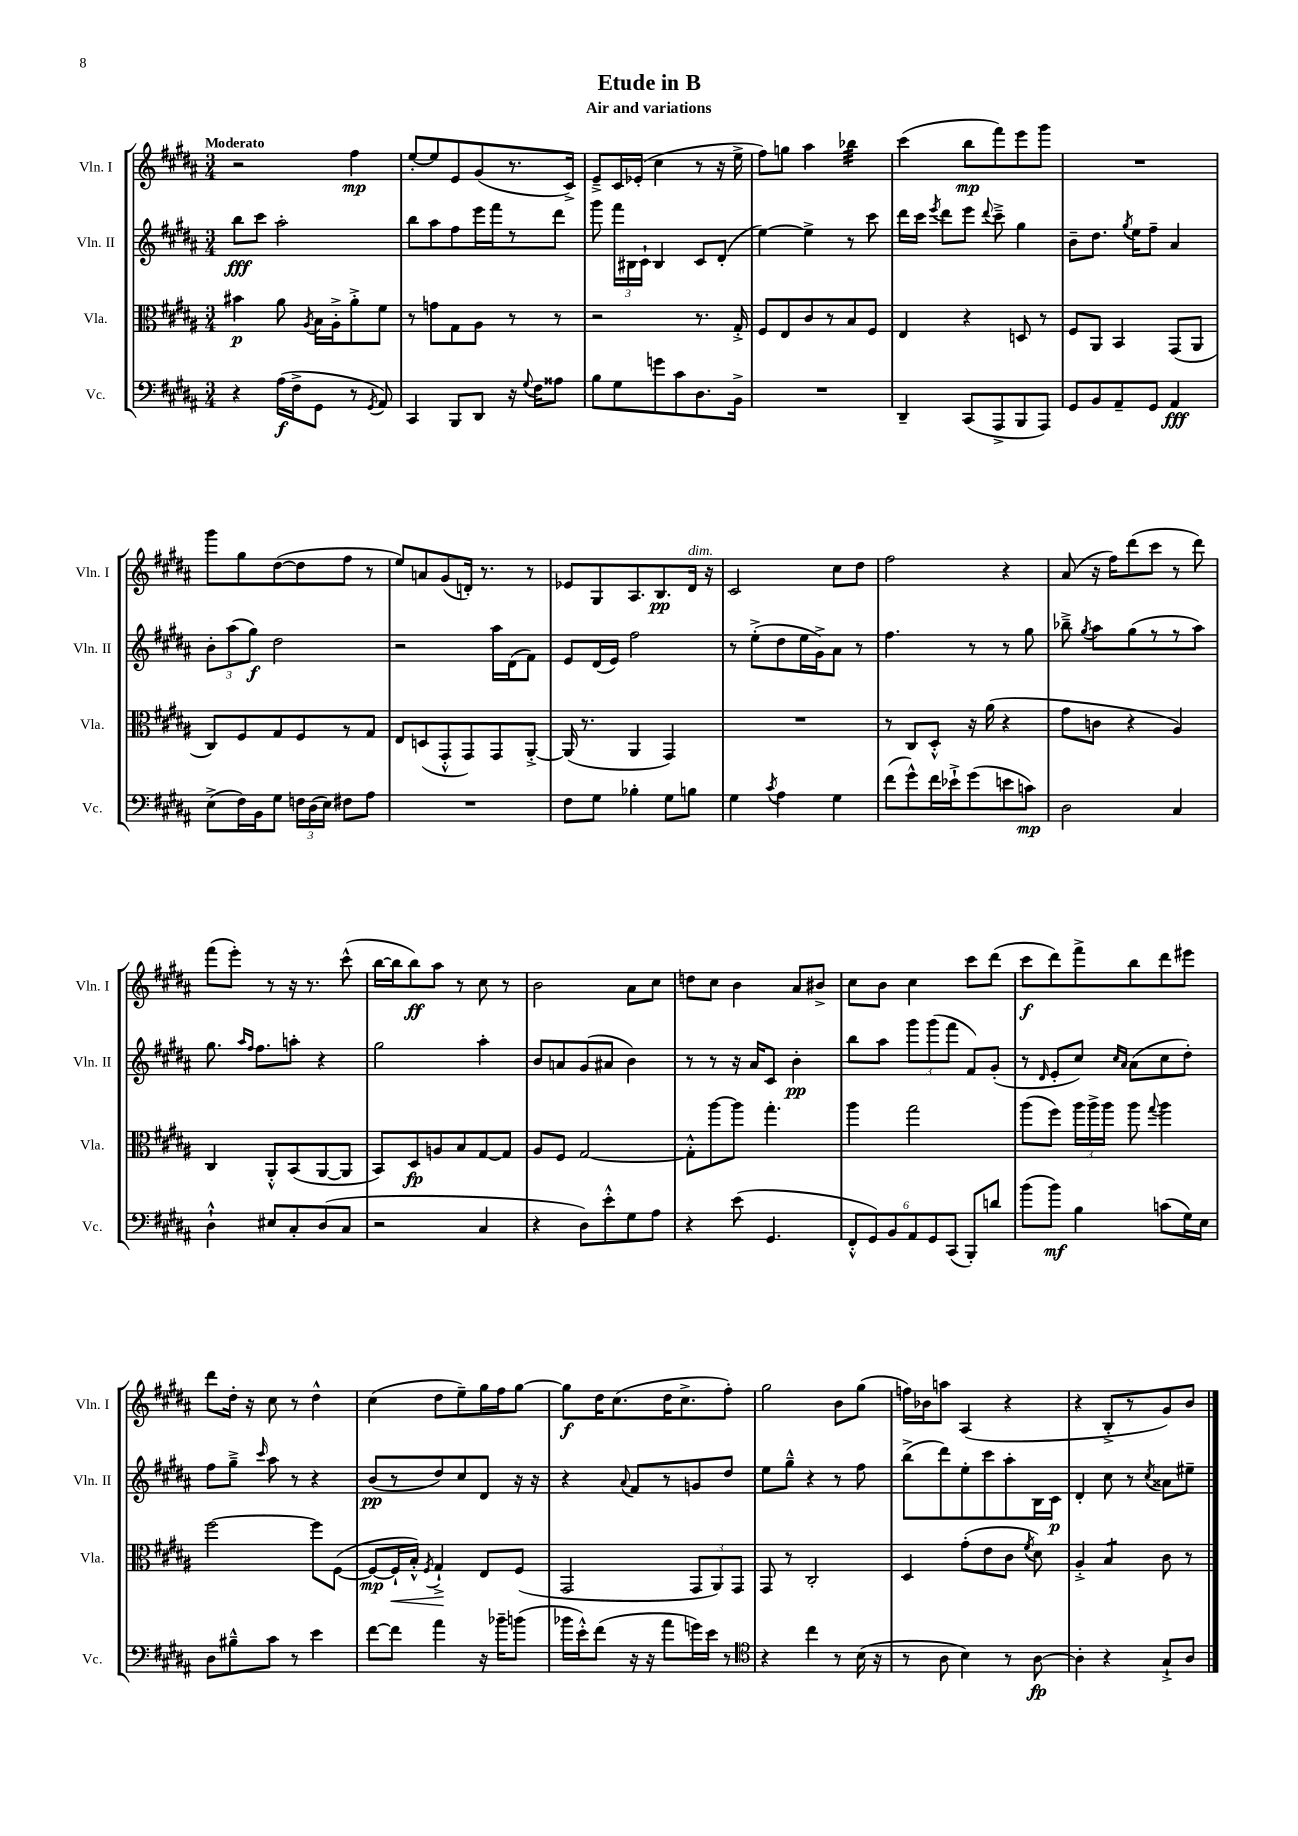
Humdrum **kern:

**kern	**kern	**kern	**kern
*staff4	*staff3	*staff2	*staff1
*clefF4	*clefC3	*clefG2	*clefG2
*k[f#c#g#d#a#]	*k[f#c#g#d#a#]	*k[f#c#g#d#a#]	*k[f#c#g#d#a#]
*M3/4	*M3/4	*M3/4	*M3/4
4r	4b#	8bb	2r
.	.	8ccc#	.
(16A#	8a#	2aa#'	.
16F#^	.	.	.
.	8qA#	.	.
8GG#	16B	.	.
.	16A#'^	.	.
8r	8a#'^	.	4ff#
8qGG#	.	.	.
8AA#)	8f#	.	.
=	=	=	=
4CC#	8r	8bb	[8ee'
.	8g	8aa#	8ee]
8BBB	8G#	8ff#	8e
8DD#	8A#	16eee	(8g#
.	.	16fff#	.
16r	8r	8r	8.r
8qqG#	.	.	.
16F#	.	.	.
8A##	8r	8ddd#	.
.	.	.	16c#^)
=	=	=	=
8B	2r	8ggg#	8e~^
8G#	.	24fff#	16c#
.	.	24B#	.
.	.	.	(16e-'
.	.	24c#`	.
8g	.	4B#	4cc#
8c#	.	.	.
8.D#	8.r	8c#	8r
.	.	(8d#'	16r
16BB^	16G#'^	.	16ee^
=	=	=	=
2.r	8F#	[4ee)	8ff#)
.	8E	.	8gg
.	8c#	4ee^]	4aa#
.	8r	.	.
.	8B	8r	4bb-
.	8F#	8ccc#	.
=	=	=	=
4DD#~	4E	16ddd#	(4ccc#
.	.	16ccc#	.
.	.	8qeee	.
.	.	8ddd#	.
(8CC#	4r	8eee	8bb
.	.	8qqddd#	.
8AAA#^	.	8ccc#~^	8fff#)
8BBB	8D	4gg#	8eee
8AAA#)	8r	.	8ggg#
=	=	=	=
8GG#	8F#	8b~	2.r
8BB	8AA#	8.dd#	.
8AA#~	4BB	.	.
.	.	8qgg#	.
.	.	16ee	.
8GG#	.	8ff#~	.
4AA#	(8GG#	4a#	.
.	8AA#	.	.
=	=	=	=
(8E^	8C#)	12b'	8ggg#
.	.	(12aa#	.
16F#)	8F#	.	8gg#
.	.	12gg#)	.
16BB	.	.	.
8G#	8G#	2dd#	([8dd#
24F	8F#	.	8dd#]
(24D#	.	.	.
24E)	.	.	.
8F#	8r	.	8ff#
8A#	8G#	.	8r
=	=	=	=
2.r	8E	2r	8ee)
.	(8D	.	8a
.	8GG#'^^	.	(8g#
.	8GG#)	.	16d')
.	.	.	8.r
.	8GG#	16aa#	.
.	.	(16d#	.
.	[8AA#'^	8f#)	8r
=	=	=	=
8F#	(16AA#]	8e	8e-
.	8.r	.	.
8G#	.	(16d#	8G#
.	.	16e)	.
4B-'	4AA#	2ff#	8.A#
.	.	.	8.B
8G#	4GG#)	.	.
8B	.	.	16d#
.	.	.	16r
=	=	=	=
4G#	2.r	8r	2c#
.	.	(8ee'^	.
8qc#	.	.	.
4A#	.	8dd#	.
.	.	16ee	.
.	.	16g#^)	.
4G#	.	8a#	8cc#
.	.	8r	8dd#
=	=	=	=
(8f#	8r	4.ff#	2ff#
8g#^^)	8C#	.	.
16f#	8D#'^^	.	.
16e-`^	.	.	.
(8g#	16r	8r	.
.	(16a#	.	.
8e	4r	8r	4r
8c)	.	8gg#	.
=	=	=	=
2D#	8g#	8bb-~^	(8a#
.	.	8qgg#	.
.	8c	8aa#	16r
.	.	.	16ff#)
.	4r	(8gg#	(8ddd#
.	.	8r	8ccc#
4C#	4A#)	8r	8r
.	.	8aa#)	8ddd#)
=	=	=	=
4D#`^^	4C#	8.gg#	(8fff#
.	.	.	8eee')
.	.	16qqaa#	.
.	.	16qqff#	.
.	.	8.ff#	.
8E#	8AA#'^^	.	8r
8C#'	(8BB	8aa'	16r
.	.	.	8.r
(8D#	[8AA#	4r	.
8C#	8AA#]	.	(8ccc#^^
=	=	=	=
2r	8BB)	2gg#	[16bb
.	.	.	16bb]
.	8D#	.	8bb)
.	8A	.	8aa#
.	8B	.	8r
4C#	[8G#	4aa#'	8cc#
.	8G#]	.	8r
=	=	=	=
4r	8A#	8b	2b
.	8F#	8a	.
8D#)	[2G#	(8g#	.
8e'^^	.	8a#	.
8G#	.	4b)	8a#
8A#	.	.	8cc#
=	=	=	=
4r	8G#'^^]	8r	8dd
.	[8aa#	8r	8cc#
(8e	8aa#]	16r	4b
.	.	16a#	.
4.GG#	4.gg#'	8c#	.
.	.	4b'	8a#
.	.	.	8b#^
=	=	=	=
12FF#'^^	4aa#	8bb	8cc#
12GG#)	.	.	.
.	.	8aa#	8b
12BB	.	.	.
12AA#	2gg#	12ggg#	4cc#
12GG#	.	(12ggg#	.
(12CC#	.	12fff#	.
8BBB')	.	8f#)	8ccc#
8d	.	(8g#'	(8ddd#
=	=	=	=
(8b	(8aa#	8r	8ccc#
.	.	16qqd#	.
8b)	8ff#)	8e'	8ddd#)
4B	24aa#	8cc#)	8fff#^
.	24aa#^	.	.
.	24aa#	.	.
.	.	16qqcc#	.
.	.	16qqa#	.
.	8aa#	(8a#	8bb
.	8qqgg#	.	.
(8c	4aa#	8cc#	8ddd#
16G#)	.	8dd#')	8eee#
16E	.	.	.
=	=	=	=
8D#	[2ff#	8ff#	8ddd#
8B#~^^	.	8gg#~^	16dd#'
.	.	.	16r
.	.	16qqccc#	.
8c#	.	8aa#	8cc#
8r	.	8r	8r
4e	8ff#]	4r	4dd#^^
.	([8F#	.	.
=	=	=	=
[8f#	8F#_	(8b	(4cc#
8f#]	16F#`]	8r	.
.	16B'^^)	.	.
.	8qF#	.	.
4a#	4G#`^	8dd#)	8dd#
.	.	8cc#	8ee~)
16r	8E	8d#	16gg#
16b-~	.	.	16ff#
(8b	(8F#	16r	[8gg#
.	.	16r	.
=	=	=	=
16b-	2GG#	4r	8gg#]
16e'^^)	.	.	.
(8f#	.	.	16dd#
.	.	.	(8.cc#
.	.	8qqa#	.
16r	.	8f#	.
16r	.	.	.
8a#	.	8r	16dd#
.	.	.	8.cc#^
16g)	12GG#	8g	.
16e	.	.	.
.	12AA#)	.	.
8r	.	8dd#	8ff#')
.	12GG#	.	.
=	=	=	=
*clefC4	*	*	*
4r	8GG#	8ee	2gg#
.	8r	8gg#~^^	.
4cc#	2C#'	4r	.
8r	.	8r	8b
(16B	.	8ff#	(8gg#
16r	.	.	.
=	=	=	=
8r	4D#	(8bb^	16ff)
.	.	.	16b-
8A#	.	8ddd#)	8aa
4B)	(8g#'	8ee'	(4A#
.	8e	8ccc#	.
8r	8c#	8aa#'	4r
.	8qf#	.	.
[8A#	8d#)	16B	.
.	.	16c#	.
=	=	=	=
4A#']	4A#'^	4d#'	4r
4r	4B	8cc#	8B'^
.	.	8r	8r
.	.	8qcc#	.
8G#`^	8c#	8a##	8g#)
8A#	8r	8ee#~	8b
==	==	==	==
*-	*-	*-	*-
